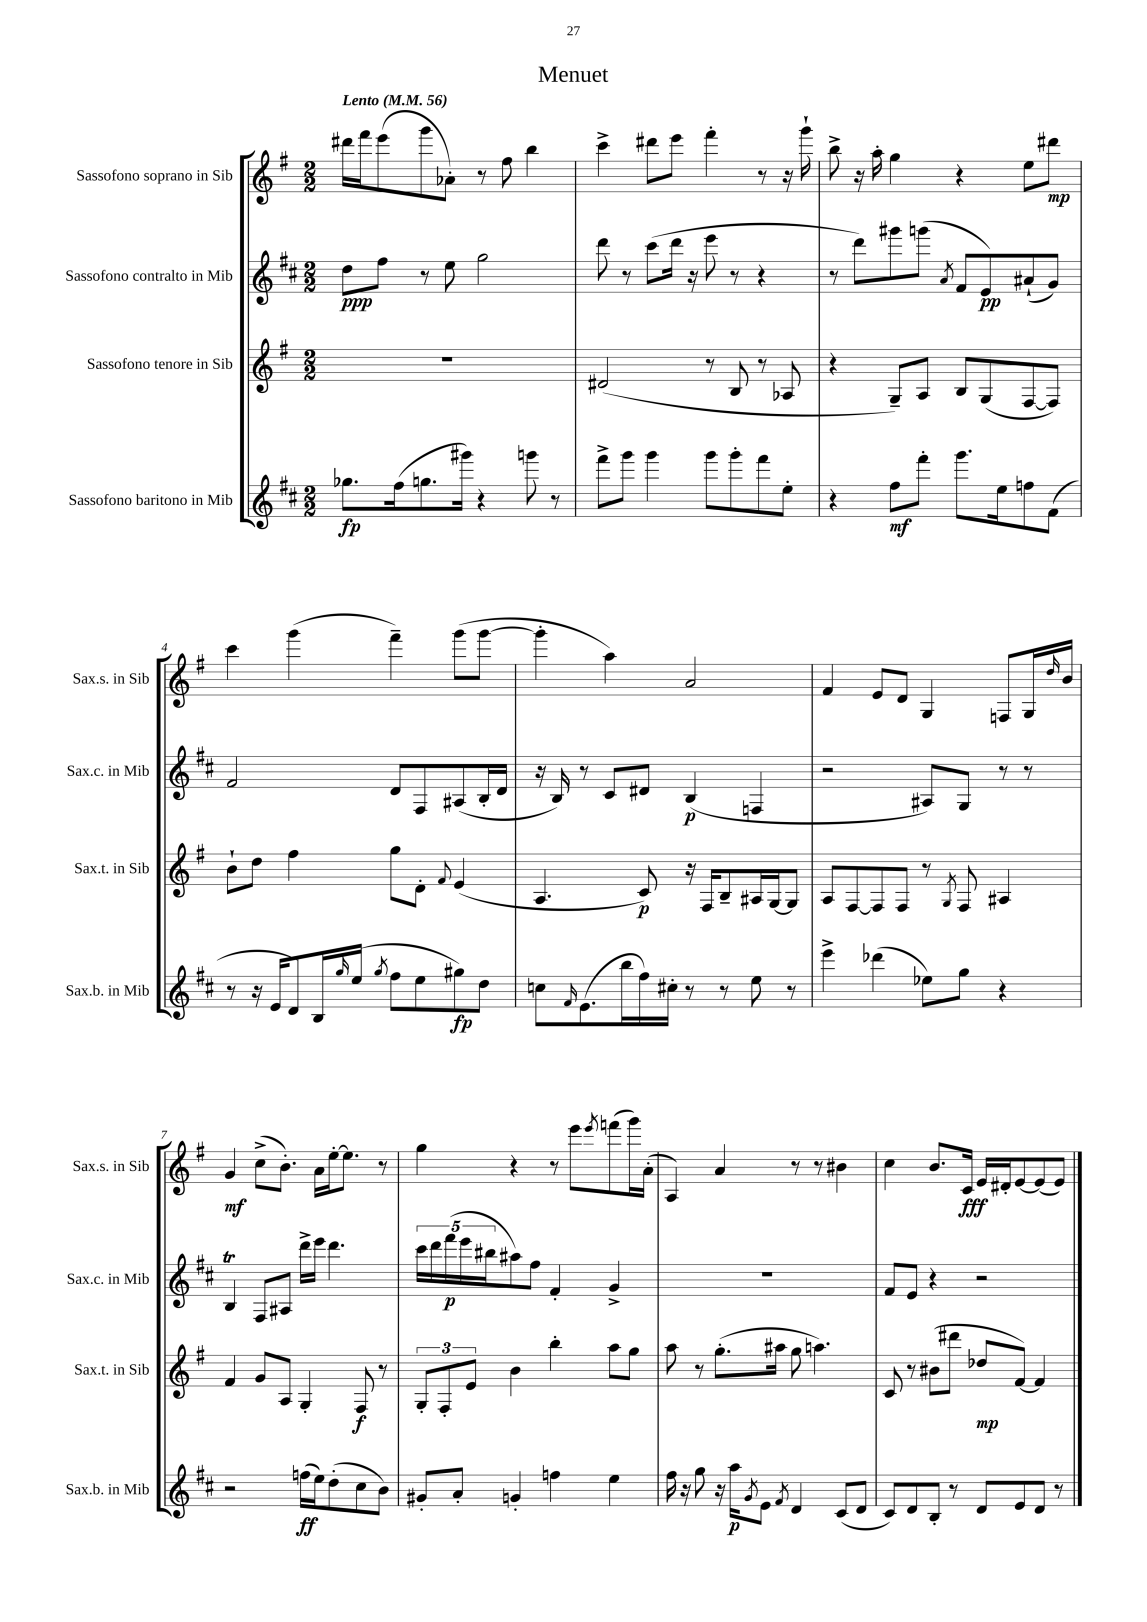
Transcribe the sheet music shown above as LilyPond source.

\header { title = "Menuet" }
<<
\new StaffGroup <<
\new Staff = "s0" \with { instrumentName = "Sassofono soprano in Sib" shortInstrumentName = "Sax.s. in Sib" } {
    \clef treble \key g \major \numericTimeSignature \time 2/2 \tempo "Lento" 4 = 56
    dis'''16 fis'''16 e'''8( g'''8 aes'8-.) r8 fis''8 b''4 |
    c'''4-> dis'''8 e'''8 fis'''4-. r8 r16 g'''16-! |
    b''8-> r16 a''16-. g''4 r4 e''8 dis'''8\mp |
    c'''4 g'''4( fis'''4--) g'''8( g'''8~ |
    g'''4-. a''4) a'2 |
    fis'4 e'8 d'8 g4 f8 g16 \grace { d''16 } b'16 |
    g'4\mf c''8->( b'8.-.) a'16 e''16~-. e''8. r8 |
    g''4 r4 r8 e'''8 \acciaccatura { e'''8 } f'''8( g'''16) a'16-.( |
    a4) a'4 r8 r8 bis'4 |
    c''4 b'8. c'16\fff e'16 dis'16-. e'8~ e'8( e'8) \bar "|." |
}
\new Staff = "s1" \with { instrumentName = "Sassofono contralto in Mib" shortInstrumentName = "Sax.c. in Mib" } {
    \clef treble \key d \major \numericTimeSignature \time 2/2
    d''8\ppp fis''8 r8 e''8 g''2 |
    d'''8 r8 cis'''8( d'''16 r16 e'''8 r8 r4 |
    r8 d'''8) gis'''8 g'''8( \acciaccatura { a'8 } fis'8 e'8\pp) ais'8-!( g'8) |
    fis'2 d'8 fis8 ais8( b16-. d'16 |
    r16 b16) r8 cis'8 dis'8 b4\p( f4 |
    r2 ais8) g8 r8 r8 |
    b4\trill fis8 ais8 d'''16-> e'''16 d'''4. |
    \tuplet 5/4 { cis'''16 d'''16 fis'''16\p( e'''16 bis''16 } ais''8) fis''8 fis'4-. g'4-> |
    R1 |
    fis'8 e'8 r4 r2 \bar "|." |
}
\new Staff = "s2" \with { instrumentName = "Sassofono tenore in Sib" shortInstrumentName = "Sax.t. in Sib" } {
    \clef treble \key g \major \numericTimeSignature \time 2/2
    R1 |
    dis'2( r8 b8 r8 aes8 |
    r4 g8--) a8 b8 g8( fis8~ fis8) |
    b'8-! d''8 fis''4 g''8 d'8-. \appoggiatura { fis'8 } e'4( |
    a4. c'8\p) r16 fis16 b8-- ais16 g16~ g8 |
    a8 fis8~ fis8 fis8 r8 \acciaccatura { g8 } fis8 ais4 |
    fis'4 g'8 a8 g4-. fis8\f r8 |
    \tuplet 3/2 { g8-. fis8-. e'8 } b'4 b''4-. a''8 g''8 |
    a''8 r8 g''8.-.( ais''16 g''8 a''4.) |
    c'8 r8 bis'8( dis'''8 des''8\mp fis'8~) fis'4 \bar "|." |
}
\new Staff = "s3" \with { instrumentName = "Sassofono baritono in Mib" shortInstrumentName = "Sax.b. in Mib" } {
    \clef treble \key d \major \numericTimeSignature \time 2/2
    ges''8.\fp fis''16( g''8. gis'''16) r4 g'''8 r8 |
    fis'''8-> g'''8 g'''4 g'''8 g'''8-. fis'''8 e''8-. |
    r4 fis''8\mf fis'''8-. g'''8. e''16 f''8 fis'8( |
    r8 r16 e'16 d'8) b16 \grace { g''16 } e''16( \acciaccatura { g''8 } fis''8 e''8 gis''8\fp) d''8 |
    c''8 \grace { fis'16 } e'8.( b''16 fis''16) cis''16-. r8 r8 e''8 r8 |
    e'''4-> des'''4( ees''8) g''8 r4 |
    r2 f''16\ff( e''16) d''8-.( cis''8 b'8) |
    gis'8-. a'8-. g'4-. f''4 e''4 |
    fis''16 r16 g''8 r16 a''16\p \acciaccatura { g'8 } e'8 \acciaccatura { fis'8 } d'4 cis'8( d'8 |
    cis'8) d'8 b8-. r8 d'8 e'8 d'8 r8 \bar "|." |
}
>>
>>
